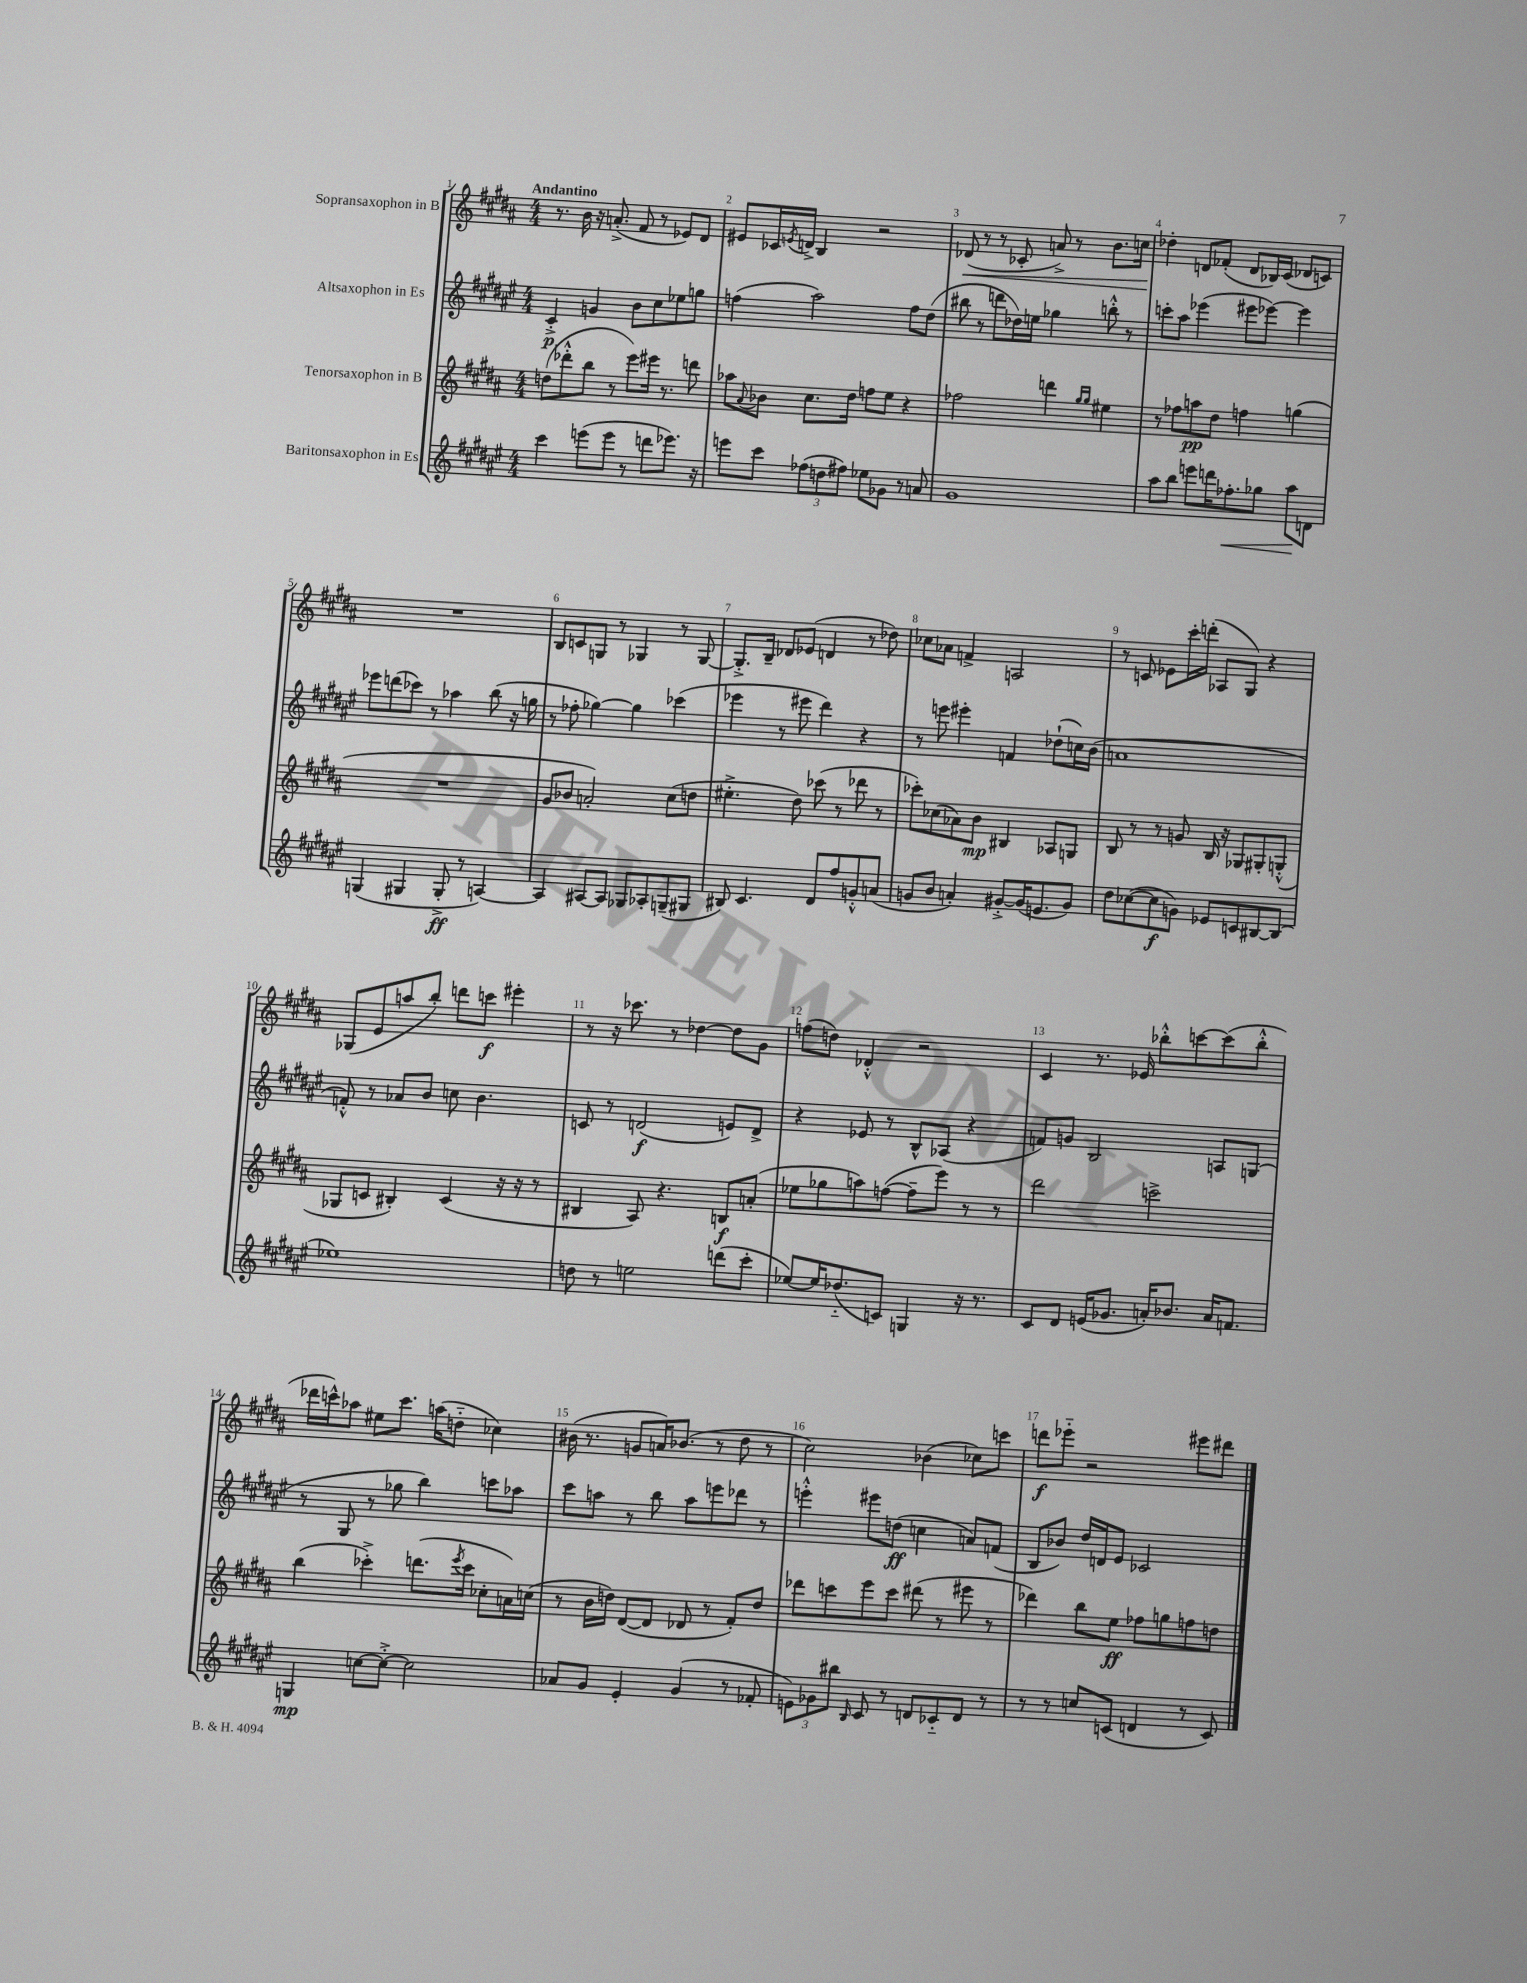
<<
\new StaffGroup <<
\new Staff = "s0" \with { instrumentName = "Sopransaxophon in B" } {
    \clef treble \key b \major \numericTimeSignature \time 4/4 \tempo "Andantino"
    r8. b'16 r16 a'8.-.->( fis'8 r8 ees'8) dis'8 |
    eis'8 ces'16 \acciaccatura { e'8 } d'16-> b4 r2 |
    des'8\<( r8 r8 ces'8-. a'8->) r8 b'8. c''16\! |
    des''4-. d'8 fes'8-.( d'8 bes16) cis'16( des'8 c'8) |
    R1 |
    b8 c'8 g8 r8 ges4 r8 ges8~ |
    ges8.-.-> b16-- des'8 ees'8( d'4 r8 des''8) |
    ces''8 aes'8 f'4-> a2 |
    r8 c'8 ees'8 cis'''16-. d'''16-.( aes8 gis8) r4 |
    ges8( e'8 a''8 b''8-.) d'''8 c'''8\f eis'''4-. |
    r8 r16 ces'''8. r8 des''4~ des''8 gis'8 |
    f''8( d''8) des'4-.-^ r2 |
    cis'4 r8. ees'16 bes''8-.-^ c'''8~ c'''8( bes''8-.-^ |
    des'''16 c'''16-^) aes''8 eis''8 c'''8. a''16( d''8-_ ces''4) |
    bis'16( r8. g'8 a'16) bes'8.( r8 dis''8 r8 |
    cis''2) bes'4( ces''8) c'''8 |
    d'''8\f ees'''8-_ r2 eis'''8 dis'''8 \bar "|." |
}
\new Staff = "s1" \with { instrumentName = "Altsaxophon in Es" } {
    \clef treble \key fis \major \numericTimeSignature \time 4/4
    cis'4-.->\p g'4 b'8 cis''8 ees''8 g''8 |
    f''4( ais''2) f''8 dis''8( |
    bis''8 r8 d'''8 des''16) e''16 ges''4 b''8-.-^ r8 |
    c'''8-. ais''8 ees'''4( eis'''8 ees'''8~) ees'''4 |
    ees'''8 d'''8( ces'''8) r8 aes''4 b''8( r16 g''16 |
    r8 fes''8-. ges''4~) ges''4 ces'''4( |
    ees'''4 r8 eis'''8 dis'''4) r4 |
    r8 e'''8 eis'''4-. f'4 des''8-!( c''16) b'16( |
    a'1 |
    f'8-.-^) r8 aes'8 b'8 c''8 b'4. |
    c'8 r8 d'2\f( e'8) d'8-> |
    r4 ees'8 r8 b8-^ aes8( r4 |
    f'8) g'8 b2 a8 g8( |
    r8 gis8 r8 ges''8 b''4) c'''8 aes''8 |
    cis'''8 a''8 r8 b''8 a''8 e'''8 des'''8 r8 |
    e'''4-.-^ eis'''8 d''8\ff( c''4 a'8) f'8( |
    b8 bes'8) dis''16 d'16 eis'8 ces'2 \bar "|." |
}
\new Staff = "s2" \with { instrumentName = "Tenorsaxophon in B" } {
    \clef treble \key b \major \numericTimeSignature \time 4/4
    d''8( des'''8-.-^ b''8 r8 e'''8) eis'''16 r8. d'''8 |
    aes''8 \appoggiatura { ais'8 } bes'8 cis''8. dis''16 f''8 e''8 r4 |
    fes''2 d'''4 \grace { gis''16 gis''16 } eis''4 |
    r8 fes''8 a''8\pp dis''8 f''4 g''4( |
    R1 |
    gis'8 bes'8 a'2-.) cis''8( d''8 |
    eis''4.-.-> dis''8) ces'''8( r8 des'''8 r8 |
    ces'''8-.) ces''8( aes'8) b'8\mp bis4 aes8 g8 |
    b8 r8 r8 g'8 b16 r16 ges8 gis8-. g8-.-^( |
    ges8 c'8 bis4-.) c'4( r16 r16 r8 |
    bis4 ais8) r4. b8\f a'8-.( |
    ees''8 ges''8 a''8) f''8~( f''8-- e'''8) r8 r8 |
    dis'''2 c'''2-> |
    b''4( ces'''4-.->) d'''8.( \acciaccatura { e'''8 } ces'''16 ces''8-. a'16) c''16( |
    r8 b'16 d''16) dis'8~( dis'8 des'8 r8 fis'8-.) d''8 |
    des'''8 c'''8 e'''8 c'''8 dis'''8( r8 eis'''8 r8 |
    des'''4) b''8 e''8\ff fes''8 g''8 f''8 d''8 \bar "|." |
}
\new Staff = "s3" \with { instrumentName = "Baritonsaxophon in Es" } {
    \clef treble \key fis \major \numericTimeSignature \time 4/4
    cis'''4 e'''8( e'''8 r8 d'''8 ees'''8.) r16 |
    e'''8 cis'''8 \tuplet 3/2 { fes''8( d''8 fis''8) } ees''8 ges'8 r8 a'8 |
    gis'1 |
    ais''8 b''8 e'''8 d'''16 fes''8.-.\< ges''8 ais''8\! d'8 |
    g4( gis4 gis8-.->\ff r8 a4~) |
    a4 ais8~ ais8 ges8 aes8-. g8--( gis8 |
    bis8) cis'4. dis'8 fis''8 g'8-.-^ a'8( |
    g'8 b'8 a'4-.) gis'8~-.-> gis'16( e'8. gis'8) |
    dis''8 ces''8~( ces''8\f g'8) ees'8 c'8 bis8~ bis8( |
    ees''1) |
    d''8 r8 e''2 d'''8( cis'''8-. |
    ees''8~) ees''16 des''8.-_( c'8) g4 r16 r8. |
    cis'8 dis'8 e'16( ges'8. a'16-.) bes'8. a'16 f'8. |
    g4\mp c''8~ c''8~-.-> c''2 |
    aes'8 gis'8 eis'4-. gis'4( r8 fes'8-. |
    \tuplet 3/2 { e'8) ges'8 bis''8 } \grace { b16 } cis'8 r8 d'8 ces'8-_ d'8 r8 |
    r8 r8 c''8 c'8( d'4 r8 c'8) \bar "|." |
}
>>
>>
\layout { \context { \Score \override BarNumber.break-visibility = ##(#f #t #t) barNumberVisibility = #all-bar-numbers-visible } }
